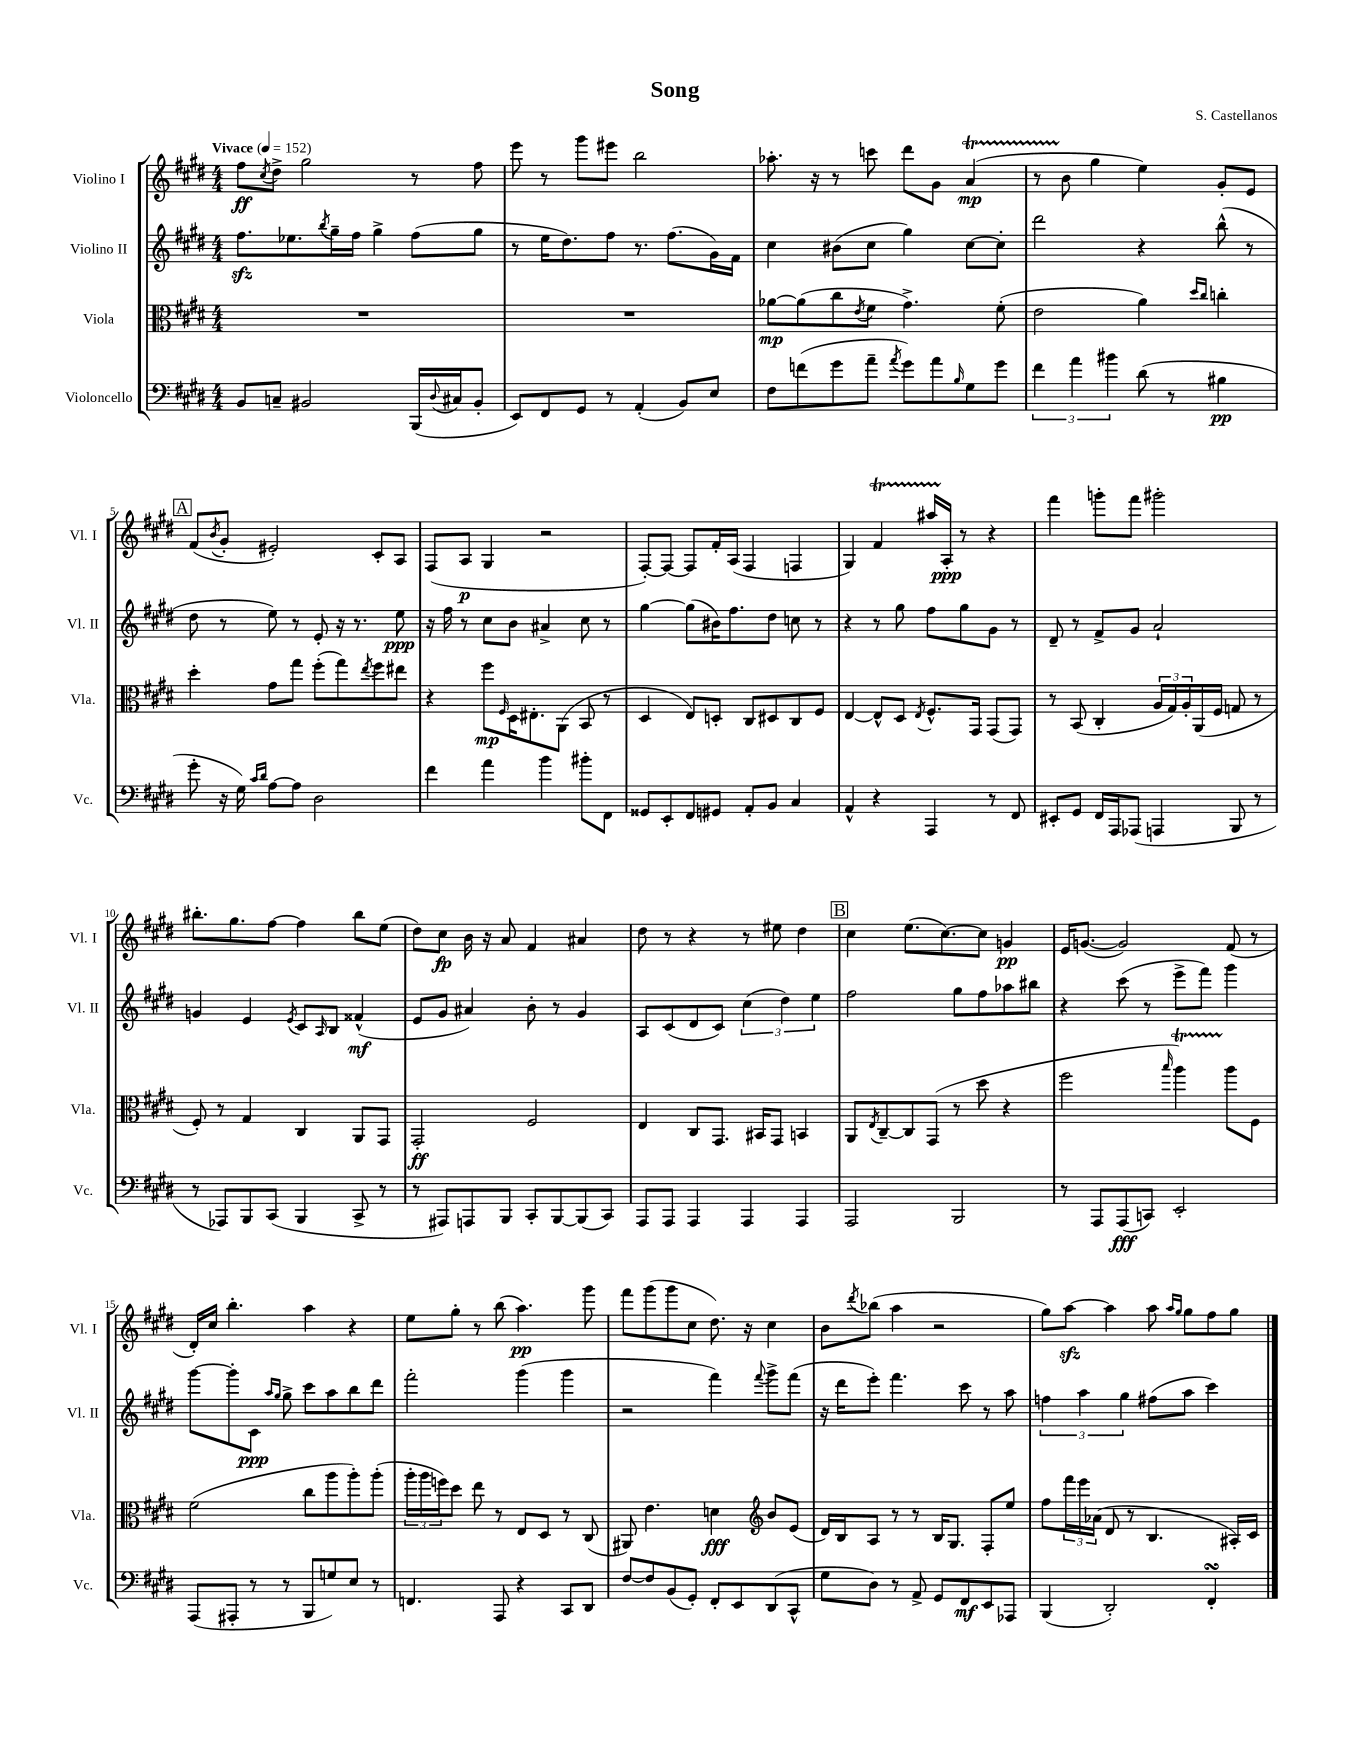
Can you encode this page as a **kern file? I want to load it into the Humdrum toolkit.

**kern	**kern	**kern	**kern
*staff4	*staff3	*staff2	*staff1
*clefF4	*clefC3	*clefG2	*clefG2
*k[f#c#g#d#]	*k[f#c#g#d#]	*k[f#c#g#d#]	*k[f#c#g#d#]
*M4/4	*M4/4	*M4/4	*M4/4
*MM152	*MM152	*MM152	*MM152
8BB	1r	8.ff#	8ff#
.	.	.	8qcc#
8C~	.	.	8dd#^
.	.	8.ee-	.
2BB#	.	.	2gg#
.	.	8qbb	.
.	.	16gg#~	.
.	.	16ff#	.
.	.	4gg#^	.
(16BBB	.	(8ff#	8r
8qqD#	.	.	.
16C#	.	.	.
8BB#'	.	8gg#	8ff#
=	=	=	=
8EE)	1r	8r	8eee
8FF#	.	16ee	8r
.	.	8.dd#)	.
8GG#	.	.	8ggg#
8r	.	8ff#	8eee#
(4AA'	.	8.r	2bb
.	.	(8.ff#	.
8BB)	.	.	.
8E	.	16g#)	.
.	.	16f#	.
=	=	=	=
8F#	[8a-	4cc#	8.aa-'
(8f	(8a-]	.	.
.	.	.	16r
8g#	8cc#	(8b#	8r
.	8qe	.	.
8a~	8f#	8cc#	8ccc
8qa	.	.	.
8g#)	4.g#^)	4gg#)	8ddd#
8a	.	.	8g#
16qqB	.	.	.
8G#	.	[8cc#	(4a
8g#	(8f#'	8cc#']	.
=	=	=	=
6f#	2e	2ddd#	8r
.	.	.	8b
6a	.	.	.
.	.	.	4gg#
6b#	.	.	.
(8d#	4a)	4r	4ee)
8r	.	.	.
.	16qqdd#	.	.
.	16qqcc#	.	.
4B#	4cc'	(8bb^^	8g#'
.	.	8r	8e
=	=	=	=
8g#'	4dd#'	8dd#	(8f#
.	.	.	8qb
16r	.	8r	8g#'
16G#)	.	.	.
16qqc#	.	.	.
16qqd#	.	.	.
[8A	8g#	8ee)	2e#')
8A]	8gg#	8r	.
2D#	(8ff#'	8e'	.
.	8gg#)	16r	.
.	.	8.r	.
.	8qee	.	.
.	8ff#	.	8c#'
.	8ee#	8ee	8A
=	=	=	=
4f#	4r	16r	(8F#
.	.	16ff#	.
.	.	8r	8A
4a	8ff#	8cc#	4G#
.	16qqF#	.	.
.	16D#	8b	.
.	8.E#'	.	.
4b	.	4a#^	2r
.	(8AA	.	.
8b#'	8BB	8cc#	.
8FF#	8r	8r	.
=	=	=	=
8GG##	4D#	[4gg#	[8F#')
8EE'	.	.	8F#_
8FF#	8E)	(8gg#]	8F#]
8GG#	8D'	16b#)	16f#'
.	.	8.ff#	(16A
8AA'	8C#	.	4F#
8BB	8D#	8dd#	.
4C#	8C#	8cc	4F
.	8F#	8r	.
=	=	=	=
4AA^^	[4E	4r	4G#)
4r	8E^^]	8r	4f#
.	8D#	8gg#	.
.	8qE	.	.
4AAA	8.F#^^	8ff#	16aa#
.	.	.	16A'
.	.	8gg#	8r
.	16GG#	.	.
8r	(8GG#	8g#	4r
8FF#	8GG#)	8r	.
=	=	=	=
8EE#'	8r	8d#~	4fff#
8GG#	(8BB	8r	.
16FF#	4C#'	8f#^	8ggg'
16AAA	.	.	.
(8AAA-	.	8g#	8fff#
4AAA	24A	2a`	2ggg#'
.	24G#)	.	.
.	24A'	.	.
.	(16AA	.	.
.	16F#	.	.
8BBB	8G	.	.
8r	8r	.	.
=	=	=	=
8r	8F#')	4g	8.bb#'
8AAA-)	8r	.	.
.	.	.	8.gg#
8BBB	4G#	4e	.
(8CC#	.	.	[8ff#
.	.	8qe	.
4BBB	4C#	8c#	4ff#]
.	.	16qqA	.
.	.	8B	.
8CC#^	8AA	(4f##^^	8bb#
8r	8GG#	.	(8ee
=	=	=	=
8r	2GG#'	8e	8dd#)
8AAA#)	.	8g#	8cc#
8AAA	.	4a#)	16b
.	.	.	16r
8BBB	.	.	8a
8CC#'	2F#	8b'	4f#
[8BBB	.	8r	.
(8BBB]	.	4g#	4a#
8CC#)	.	.	.
=	=	=	=
8AAA	4E	8A	8dd#
8AAA	.	(8c#	8r
4AAA	8C#	8d#	4r
.	8.GG#	8c#)	.
4AAA	.	(6cc#	8r
.	16BB#	.	.
.	8GG#	.	8ee#
.	.	6dd#)	.
4AAA	4BB	.	4dd#
.	.	6ee	.
=	=	=	=
2AAA	8AA	2ff#	4cc#
.	8qE	.	.
.	[8C#~	.	.
.	8C#]	.	(8.ee
.	(8GG#	.	.
.	.	.	[8.cc#)
2BBB	8r	8gg#	.
.	8dd#	8ff#	8cc#]
.	4r	8aa-	4g
.	.	8bb#	.
=	=	=	=
8r	2ff#	4r	16e
.	.	.	([8.g
8AAA	.	.	.
(8AAA	.	(8ccc#	2g])
8CC)	.	8r	.
.	16qqbb	.	.
2EE'	4aa)	8eee^	.
.	.	8fff#)	.
.	8aa	4ggg#	(8f#
.	8F#	.	8r
=	=	=	=
(8AAA	(2f#	[8ggg#	16d#')
.	.	.	16cc#
8AAA#'	.	8ggg#']	4.bb'
8r	.	8c#	.
.	.	16qqaa	.
.	.	16qqgg#	.
8r	.	8gg#^	.
8BBB	8cc#	8ccc#	4aa
8G)	8aa	8aa	.
8E	8aa')	8bb	4r
8r	(8aa'	8ddd#	.
=	=	=	=
4.FF	24aa'	2fff#'	8ee
.	24aa	.	.
.	24ff)	.	.
.	8dd#	.	8gg#'
.	8ee	.	8r
8AAA	8r	.	(8bb
4r	8E	(4ggg#	4.aa)
.	8D#	.	.
8CC#	8r	4ggg#	.
8DD#	(8C#	.	8ggg#
=	=	=	=
[8F#	8AA#)	2r	8fff#
8F#]	4.e	.	(8ggg#
(8BB	.	.	8ggg#
8GG#')	.	.	8cc#
8FF#'	4d	4fff#)	8.dd#)
8EE	.	.	.
.	.	.	16r
*	*clefG2	*	*
.	.	8qqfff#	.
(8DD#	8b	8ggg#^	4cc#
8CC#^^	(8e	(8fff#	.
=	=	=	=
8G#	16d#)	16r	8b
.	16B	16ddd#	.
.	.	.	8qddd#
8D#)	8A	8eee')	(8bb-
8r	8r	4.fff#	4aa
8AA^	8r	.	.
8GG#	16B	.	2r
.	8.G#	.	.
8FF#	.	8ccc#	.
8EE	8F#'	8r	.
8AAA-	8ee	8aa	.
=	=	=	=
(4BBB	8ff#	6ff	8gg#)
.	24fff#	.	[8aa
.	24eee	6aa	.
.	(24a-	.	.
2DD#')	8d#	.	4aa]
.	.	6gg#	.
.	8r	.	.
.	4.B	(8ff#	8aa
.	.	.	16qqaa
.	.	.	16qqgg#
.	.	8aa	8gg#
4FF#'	.	4ccc#)	8ff#
.	16A#')	.	8gg#
.	16c#	.	.
==	==	==	==
*-	*-	*-	*-
